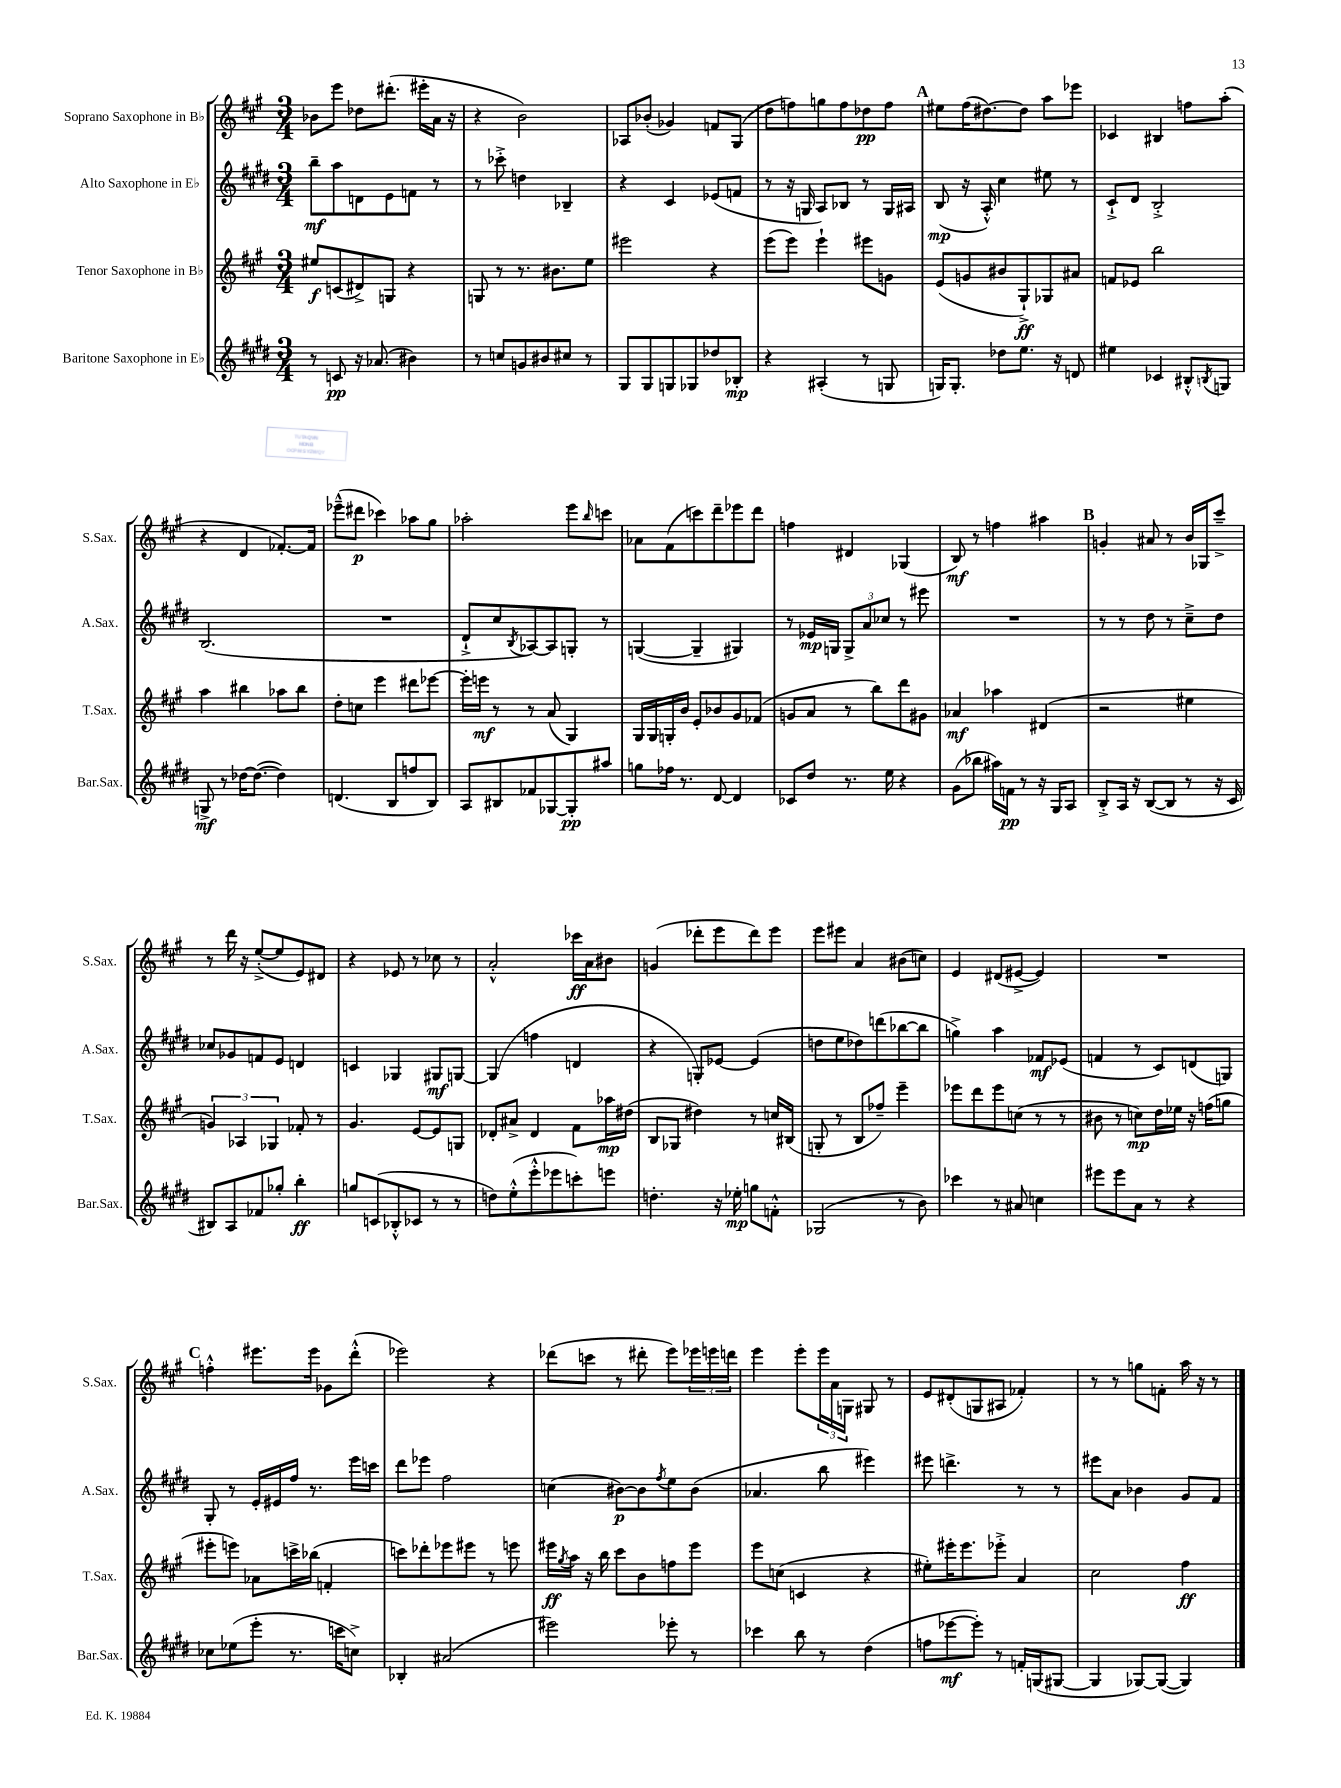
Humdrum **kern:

**kern	**dynam	**kern	**dynam	**kern	**dynam	**kern	**dynam
*part4	*part4	*part3	*part3	*part2	*part2	*part1	*part1
*staff4	*staff4	*staff3	*staff3	*staff2	*staff2	*staff1	*staff1
*I"Baritone Saxophone in E♭	*	*I"Tenor Saxophone in B♭	*	*I"Alto Saxophone in E♭	*	*I"Soprano Saxophone in B♭	*
*I'Bar.Sax.	*	*I'T.Sax.	*	*I'A.Sax.	*	*I'S.Sax.	*
*clefG2	*	*clefG2	*	*clefG2	*	*clefG2	*
*k[f#c#g#d#]	*	*k[f#c#g#]	*	*k[f#c#g#d#]	*	*k[f#c#g#]	*
*M3/4	*	*M3/4	*	*M3/4	*	*M3/4	*
=1	=1	=1	=1	=1	=1	=1	=1
8r	.	8ee#X/L	f	8bb~\L	mf	8b-X\L	.
8cn/	pp	(8cn/	.	8aa\	.	8eee\J	.
16r	.	8d#X^/)	.	8dn\	.	8dd-X\L	.
(8.a-X/	.	.	.	.	.	.	.
.	.	8Gn/J	.	8e\	.	(8.ddd#X'\J	.
4b#X\)	.	4r	.	8fn\J	.	.	.
.	.	.	.	.	.	16eee#X'\LL	.
.	.	.	.	8r	.	16a\JJ	.
.	.	.	.	.	.	16r	.
=2	=2	=2	=2	=2	=2	=2	=2
8r	.	8Gn/	.	8r	.	4r	.
8ccn/L	.	8r	.	8ccc-X'^\	.	.	.
8gn/	.	8.r	.	4ddn\	.	2b\)	.
8b#X/	.	.	.	.	.	.	.
.	.	8.b#X\L	.	.	.	.	.
8cc#X/J	.	.	.	4B-X~/	.	.	.
8r	.	8ee\J	.	.	.	.	.
=3	=3	=3	=3	=3	=3	=3	=3
8G#/L	.	2eee#X\	.	4r	.	8A-X/L	.
8G#/	.	.	.	.	.	(8b-X'/J	.
8Gn/	.	.	.	4c#/	.	4g-X/)	.
8G-X/	.	.	.	.	.	.	.
8dd-X/	.	4r	.	(8e-X/L	.	8fn/L	.
8B-X'/J	mp	.	.	8fn/J	.	(8G#/J	.
=4	=4	=4	=4	=4	=4	=4	=4
4r	.	(8eee\L	.	8r	.	8dd\L	.
.	.	8eee\J)	.	16r	.	8ffn\)	.
.	.	.	.	16Gn/	.	.	.
(4A#X'/	.	4eee`\	.	8A/L)	.	8ggn\	.
.	.	.	.	8B-X/J	.	8ff\	.
8r	.	8eee#X\L	.	8r	.	8dd-X\	pp
8Gn/	.	8gn\J	.	16G/LL	.	8ff\J	.
.	.	.	.	16A#X/JJ	.	.	.
!!LO:REH:place=s1:t=A
=5	=5	=5	=5	=5	=5	=5	=5
16Gn/KL)	.	(8e/L	.	(8B/	mp	8ee#X\L	.
8.G'/J	.	.	.	.	.	.	.
.	.	8gn/	.	16r	.	(16ff#\K	.
.	.	.	.	16A'^^/)	.	[8.dd#X\)	.
8dd-X\L	.	8b#X/	.	4cc#\	.	.	.
8.ee\J	.	8G#`^/)	ff	.	.	8dd#\J]	.
.	.	8G-X/	.	8ee#X\	.	8aa\L	.
16r	.	.	.	.	.	.	.
8dn/	.	8a#X/J	.	8r	.	8eee-X\J	.
=6	=6	=6	=6	=6	=6	=6	=6
4ee#X\	.	8fn/L	.	8c#`^/L	.	4c-X/	.
.	.	8e-X/J	.	8d#/J	.	.	.
4c-X/	.	2bb\	.	2B'^/	.	4B#X/	.
8B#X'^^/L	.	.	.	.	.	8ffn\L	.
8qBn/	.	.	.	.	.	.	.
8Gn/J	.	.	.	.	.	(8aa'\J	.
!!LO:LB:g=z
=7	=7	=7	=7	=7	=7	=7	=7
8Gn^/	mf	4aa\	.	(2.B/	.	4r	.
8r	.	.	.	.	.	.	.
[16dd-X\KL	.	4bb#X\	.	.	.	4d/	.
(8.dd-\J_	.	.	.	.	.	.	.
4dd-\])	.	8aa-X\L	.	.	.	[8.f-X'/L)	.
.	.	8bb#\J	.	.	.	.	.
.	.	.	.	.	.	16f-/Jk]	.
=8	=8	=8	=8	=8	=8	=8	=8
(4.dn/	.	8dd'\L	.	2.r	.	(8eee-X~^^\L	.
.	.	8ccn\J	.	.	.	8ddd#X\J	p
.	.	4eee\	.	.	.	4ccc-X\)	.
8B/L	.	.	.	.	.	.	.
8ffn/	.	8ddd#X\L	.	.	.	8aa-X\L	.
8B/J)	.	[8eee-X\J	.	.	.	8gg#\J	.
=9	=9	=9	=9	=9	=9	=9	=9
8A/L	.	16eee-'\LL]	.	8d#`^/L	.	2aa-X'\	.
.	.	16eeen\JJ	mf	.	.	.	.
8B#X/	.	8r	.	8cc#/	.	.	.
.	.	.	.	8qB/	.	.	.
8f-X/	.	8r	.	[8A-X/)	.	.	.
[8G-X/	.	(8a/	.	8A-/]	.	.	.
8G-'/]	pp	4G#/)	.	8Gn'/J	.	8eee\L	.
.	.	.	.	.	.	16qqbb/	.
8aa#X/J	.	.	.	8r	.	8cccn\J	.
=10	=10	=10	=10	=10	=10	=10	=10
8ggn\L	.	16G#/LL	.	([4Gn/	.	8a-X\L	.
.	.	16G#/	.	.	.	.	.
16ff-X\Jk	.	16Gn'/	.	.	.	(8f#\	.
8.r	.	16b/JJ	.	.	.	.	.
.	.	8e'/L	.	4G~/]	.	8cccn\)	.
[8d#/	.	8b-X/	.	.	.	8ddd~\	.
4d#/]	.	8g#/	.	4G#X/)	.	8eee-X\	.
.	.	(8f-X/J	.	.	.	8ddd\J	.
=11	=11	=11	=11	=11	=11	=11	=11
8c-X/L	.	8gn/L	.	8r	.	4ffn\	.
8dd#/J	.	8a/J	.	16e-X/LL	mp	.	.
.	.	.	.	16Gn/JJ	.	.	.
8.r	.	8r	.	12G^/L	.	4d#X/	.
.	.	.	.	12a/	.	.	.
.	.	8bb\L)	.	.	.	.	.
.	.	.	.	12cc-X/J	.	.	.
16ee\	.	.	.	.	.	.	.
4r	.	8ddd\	.	8r	.	(4G-X/	.
.	.	8g#X\J	.	8eee#X\	.	.	.
=12	=12	=12	=12	=12	=12	=12	=12
(8g#\L	.	4a-X/	mf	2.r	.	8B/)	mf
8bb-X\J	.	.	.	.	.	8r	.
16aa#X\LL)	.	4aa-X\	.	.	.	4ffn\	.
16fn\JJ	pp	.	.	.	.	.	.
8r	.	.	.	.	.	.	.
16r	.	(4d#X/	.	.	.	4aa#X\	.
16G#/KL	.	.	.	.	.	.	.
8A/J	.	.	.	.	.	.	.
!!LO:REH:place=s1:t=B
=13	=13	=13	=13	=13	=13	=13	=13
8B'^/L	.	2r	.	8r	.	4gn'/	.
16A/Jk	.	.	.	8r	.	.	.
16r	.	.	.	.	.	.	.
([8B/L	.	.	.	8dd#\	.	8a#X/	.
8B/J]	.	.	.	8r	.	8r	.
8r	.	4ee#X\	.	8cc#~^\L	.	16b/LL	.
.	.	.	.	.	.	16G-X/J	.
16r	.	.	.	8dd#\J	.	8ccc#~^/J	.
16c#/	.	.	.	.	.	.	.
!!LO:LB:g=z
=14	=14	=14	=14	=14	=14	=14	=14
8B#X/L)	.	6gn/)	.	8cc-X/L	.	8r	.
8A/	.	.	.	8g-X/	.	16ddd\	.
.	.	6A-X/	.	.	.	.	.
.	.	.	.	.	.	16r	.
8f-X/	.	.	.	8fn/	.	([8ee'^/L	.
.	.	6G-X/	.	.	.	.	.
8gg-X'/J	.	.	.	8e/J	.	8ee/]	.
4bb'\	ff	8f-X'/	.	4dn/	.	8e/)	.
.	.	8r	.	.	.	8d#X/J	.
=15	=15	=15	=15	=15	=15	=15	=15
8ggn/L	.	4.g#/	.	4cn/	.	4r	.
(8cn/	.	.	.	.	.	.	.
8B-X'^^/	.	.	.	4G-X/	.	8e-X/	.
8c-X/J	.	[8e/L	.	.	.	8r	.
8r	.	8e/]	.	8G#X/L	mf	8cc-X\	.
8r	.	8Gn/J	.	[8Gn/J	.	8r	.
=16	=16	=16	=16	=16	=16	=16	=16
8ddn\L)	.	8d-X'/L	.	(4G/]	.	2a'^^/	.
(8ee'^^\	.	8a#X^/J	.	.	.	.	.
8eee'^^\	.	4d-/	.	4ffn\	.	.	.
8eee-X\	.	.	.	.	.	.	.
8cccn'\)	.	8f#\L	.	4dn/	.	16ccc-X\LL	ff
.	.	.	.	.	.	16a\J	.
8eeen\J	.	16aa-X\L	mp	.	.	8b#X\J	.
.	.	(16dd#X\JJ	.	.	.	.	.
=17	=17	=17	=17	=17	=17	=17	=17
4.ddn'\	.	8B/L	.	4r	.	(4gn/	.
.	.	8G-X/J	.	.	.	.	.
.	.	4dd#X\)	.	8Gn'/L)	.	8ddd-X'\L	.
16r	.	.	.	[8e-X/J	.	8eee\	.
16ee-X'\	mp	.	.	.	.	.	.
8ggn\L	.	8r	.	(4e-/]	.	8ddd-\)	.
8fn'^^\J	.	16ccn/LL	.	.	.	8eee\J	.
.	.	(16B#X/JJ	.	.	.	.	.
=18	=18	=18	=18	=18	=18	=18	=18
(2G-X/	.	8Gn'/	.	8ddn\L	.	8eee\L	.
.	.	8r	.	8ee\	.	8eee#X\J	.
.	.	8B/L	.	8dd-X\)	.	4a/	.
.	.	8ff-X~/J)	.	(8dddn\	.	.	.
8r	.	4eee~\	.	[8bb-X\	.	(8b#X\L	.
8b\)	.	.	.	8bb-\J]	.	8ccn\J)	.
=19	=19	=19	=19	=19	=19	=19	=19
4ccc-X\	.	8eee-X\L	.	4ggn^\)	.	4e/	.
.	.	8ddd\	.	.	.	.	.
8r	.	8eee-\	.	4aa\	.	(8d#X/L	.
8a#X/	.	(8ccn\J	.	.	.	[8e#X^/J	.
4ccn\	.	8r	.	8f-X/L	mf	4e#/])	.
.	.	8r	.	(8e-X/J	.	.	.
=20	=20	=20	=20	=20	=20	=20	=20
8eee#X\L	.	8b#X\	.	4fn/	.	2.r	.
8eee#\	.	8r	.	.	.	.	.
8a\J	.	8ccn\L)	mp	8r	.	.	.
8r	.	16dd\L	.	8c#/L)	.	.	.
.	.	16ee-X\JJ	.	.	.	.	.
4r	.	16r	.	(8dn/	.	.	.
.	.	(16ffn\KL	.	.	.	.	.
.	.	8ggn\J	.	8Gn/J)	.	.	.
!!LO:LB:g=z
!!LO:REH:place=s1:t=C
=21	=21	=21	=21	=21	=21	=21	=21
8cc-X\L	.	8eee#X'\L	.	8G#'/	.	4ffn'^^\	.
(8ee-X\	.	8eeen\J)	.	8r	.	.	.
8eee'\J	.	8a-X\L	.	16e'/LL	.	8.eee#X\L	.
.	.	.	.	16e#X/	.	.	.
8.r	.	16cccn^\L	.	16ff#/JJ	.	.	.
.	.	(16bb-X\JJ	.	8.r	.	16eee#\Jk	.
.	.	4fn'/	.	.	.	8g-X\L	.
16cccn\KL	.	.	.	.	.	.	.
8ccn^\J)	.	.	.	16eee\LL	.	(8ddd'^^\J	.
.	.	.	.	16cccn\JJ	.	.	.
=22	=22	=22	=22	=22	=22	=22	=22
4B-X'/	.	8cccn\L)	.	8ddd#\L	.	2eee-X\)	.
.	.	8ddd-X'\	.	8eee-X\J	.	.	.
(2a#X/	.	8eee-X\	.	2ff#\	.	.	.
.	.	8eee#X\J	.	.	.	.	.
.	.	8r	.	.	.	4r	.
.	.	8eeen\	.	.	.	.	.
=23	=23	=23	=23	=23	=23	=23	=23
2eee#X\)	.	16eee#X\LL	ff	(4ccn\	.	(8ddd-X\L	.
.	.	8qgg#/	.	.	.	.	.
.	.	16aa\JJ	.	.	.	.	.
.	.	16r	.	.	.	8cccn\J	.
.	.	16bb\	.	.	.	.	.
.	.	8ccc#\L	.	[8b#X\L)	p	8r	.
.	.	8b\	.	8b#\]	.	8ddd#X'\	.
.	.	.	.	8qff#/	.	.	.
8eee-X'\	.	8ffn\	.	8ee\	.	8eee\L)	.
8r	.	8eee#\J	.	(8b#\J	.	24eee-X\L	.
.	.	.	.	.	.	24eeen\	.
.	.	.	.	.	.	24dddn\JJ	.
=24	=24	=24	=24	=24	=24	=24	=24
4ccc-X\	.	8eee\L	.	4.a-X/	.	4eee\	.
.	.	(8ccn\J	.	.	.	.	.
8bb\	.	4cn/	.	.	.	8eee'\L	.
8r	.	.	.	8bb\	.	24eee\L	.
.	.	.	.	.	.	24a\	.
.	.	.	.	.	.	24Gn\JJ	.
(4dd#\	.	4r	.	4eee#X\)	.	8G#X/	.
.	.	.	.	.	.	8r	.
=25	=25	=25	=25	=25	=25	=25	=25
8ffn\L	.	8ee#X'\L)	.	8eee#X\	.	8e/L	.
[8eee-X\	mf	16eee#X'\K	.	4.dddn^\	.	(8d#X'/	.
.	.	8.eee#\	.	.	.	.	.
8eee-'\J])	.	.	.	.	.	8Gn/	.
8r	.	8eee-X'^\J	.	.	.	8A#X/J	.
16fn'/LL	.	4a/	.	8r	.	4f-X'/)	.
(16Gn/J	.	.	.	.	.	.	.
[8G#X/J	.	.	.	8r	.	.	.
=26	=26	=26	=26	=26	=26	=26	=26
4G#/]	.	2cc#\	.	8eee#X\L	.	8r	.
.	.	.	.	8a\J	.	8r	.
[8G-X/L)	.	.	.	4b-X\	.	8ggn\L	.
(8G-/J_	.	.	.	.	.	8fn'\J	.
4G-/])	.	4ff#\	ff	8g#/L	.	16aa\	.
.	.	.	.	.	.	16r	.
.	.	.	.	8f#/J	.	8r	.
==	==	==	==	==	==	==	==
*-	*-	*-	*-	*-	*-	*-	*-
